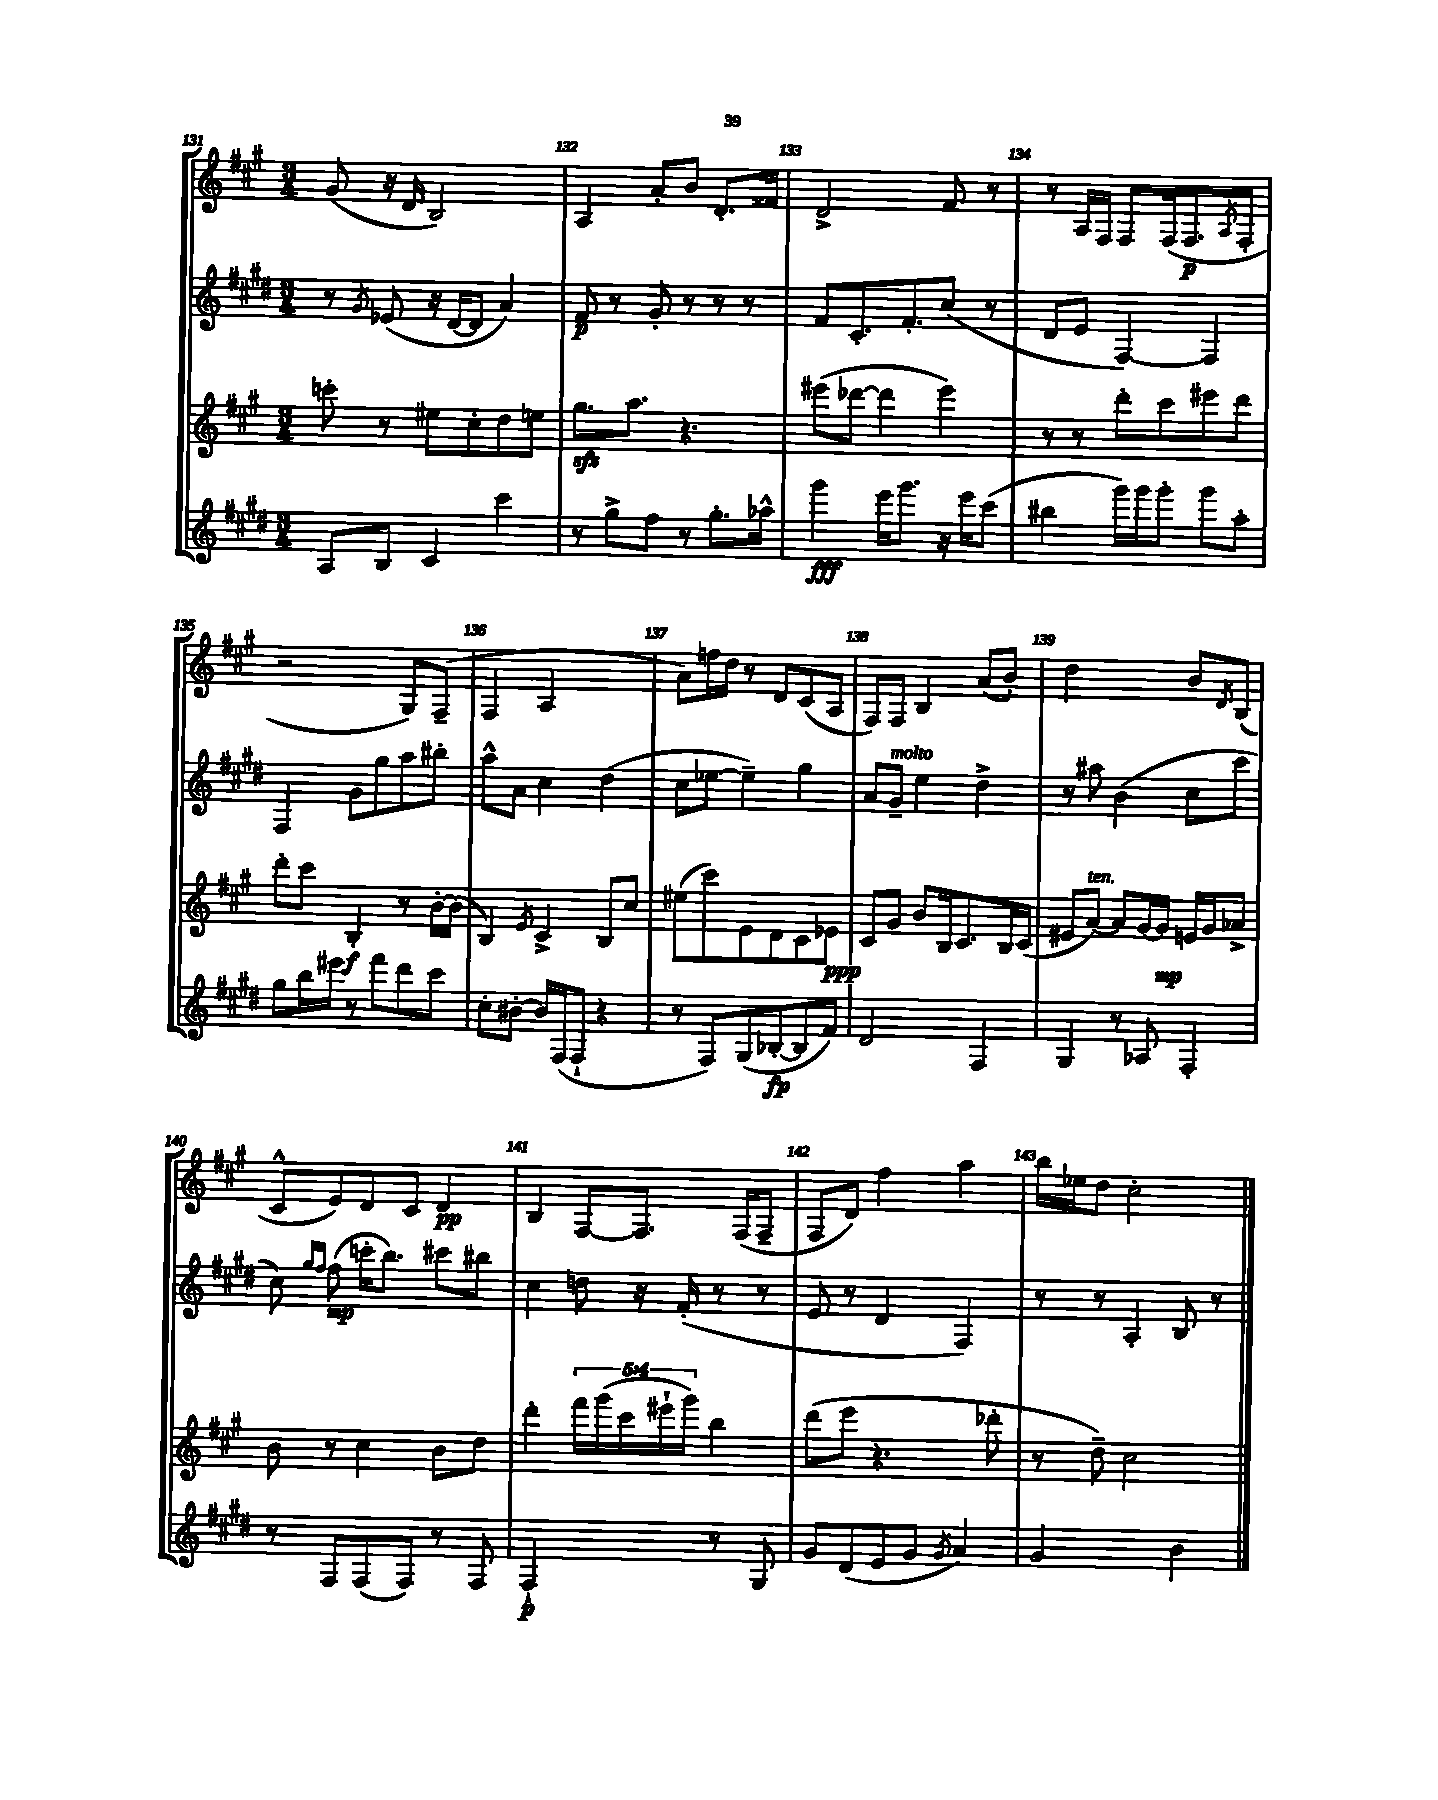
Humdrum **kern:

**kern	**kern	**kern	**kern
*staff4	*staff3	*staff2	*staff1
*clefG2	*clefG2	*clefG2	*clefG2
*k[f#c#g#d#]	*k[f#c#g#]	*k[f#c#g#d#]	*k[f#c#g#]
*M3/4	*M3/4	*M3/4	*M3/4
8A	8ccc'	8r	(8g#
.	.	8qg#	.
8B	8r	(8e-	16r
.	.	.	16d
4c#	8ee#	16r	2B)
.	.	[16d#	.
.	8cc#'	8d#]	.
4ccc#	8dd	4a)	.
.	8ee	.	.
=	=	=	=
8r	8.gg#	8f#	4A
8gg#^	.	8r	.
.	8.aa	.	.
8ff#	.	8g#'	8a'
8r	4.r	8r	8b
8.gg#'	.	8r	8.d'
.	.	8r	.
16aa-^^	.	.	16f##
=	=	=	=
4ggg#	(8eee#	8f#	2d^
.	[8ddd-	8.c#'	.
16eee	4ddd-]	.	.
8.ggg#	.	8.f#'	.
16r	4eee#)	(8cc#	8f#
16eee	.	.	.
(8ccc#	.	8r	8r
=	=	=	=
4bb#	8r	8d#	8r
.	8r	8e	16A
.	.	.	16F#
16ggg#)	8ddd'	[4F#)	8F#
16ggg#	.	.	.
8ggg#'	8ccc#	.	(16F#
.	.	.	8.F#
8ggg#	8eee#	4F#]	.
.	.	.	8qA
8aa'	8ddd	.	8F#'
=	=	=	=
8gg#	8ddd'	4F#	2r
16bb	8ccc#	.	.
16eee#	.	.	.
8r	4B'	8g#	.
8fff#	.	8gg#	.
8ddd#	8r	8aa	8G#)
8ccc#	[16b'	8bb#'	(8F#~
.	(16b]	.	.
=	=	=	=
8cc#'	4B)	8aa^^	4F#
[8b#'	.	8a	.
.	8qe	.	.
16b#]	4c#^	4cc#	2A
(16F#	.	.	.
8F#`	.	.	.
4r	8B	(4dd#	.
.	8cc#	.	.
=	=	=	=
8r	(8ee#	8cc#	8a)
8F#)	8ccc#)	[8ee-	16ff
.	.	.	16dd
(8G#	8e	4ee-~])	8r
[8B-'	8d	.	8d
8B-]	8c#	4gg#	(8c#
8f#)	8e-	.	8A
=	=	=	=
2d#	8c#	8a	8F#)
.	8g#	8g#~	8F#
.	8b	4ee	4B
.	16B	.	.
.	8.c#	.	.
4F#	.	4dd#^	(8a
.	16B	.	8b')
.	(16c#	.	.
=	=	=	=
4G#	8e#	8r	2dd
.	[8a)	8aa#	.
8r	8a]	(4b	.
8A-	[16g#	.	.
.	16g#]	.	.
4F#'	16e	8cc#	8b
.	16g#	.	.
.	.	.	8qd
.	8a-^	8ccc#	(8B
=	=	=	=
8r	8b	8cc#)	8c#^^
.	.	16qqgg#	.
.	.	16qqff#	.
8F#	8r	(8ff#	8e)
(8F#	4cc#	16ccc'	8d
.	.	8.bb)	.
8F#)	.	.	8c#
8r	8b	8ccc#	4d
8F#	8dd	8bb#	.
=	=	=	=
2F#`	4ddd'	4cc#	4B
.	20fff#	8dd	[8F#
.	(20ggg#	.	.
.	20ccc#	.	.
.	.	16r	8.F#]
.	20eee#`	.	.
.	.	(16f#'	.
.	20ggg#)	.	.
8r	4bb	8r	.
.	.	.	(16F#
8G#	.	8r	8F#~
=	=	=	=
8g#	(8ddd	8e	8F#
(8d#	8eee	8r	8d)
8e	4.r	4d#	4ff#
8g#	.	.	.
8qg#	.	.	.
4a)	.	4F#)	4aa
.	8ddd-'	.	.
=	=	=	=
2g#	8r	8r	16bb
.	.	.	16ee-
.	8dd~)	8r	8dd
.	2cc#	4A'	2cc#'
4b	.	8B	.
.	.	8r	.
==	==	==	==
*-	*-	*-	*-
